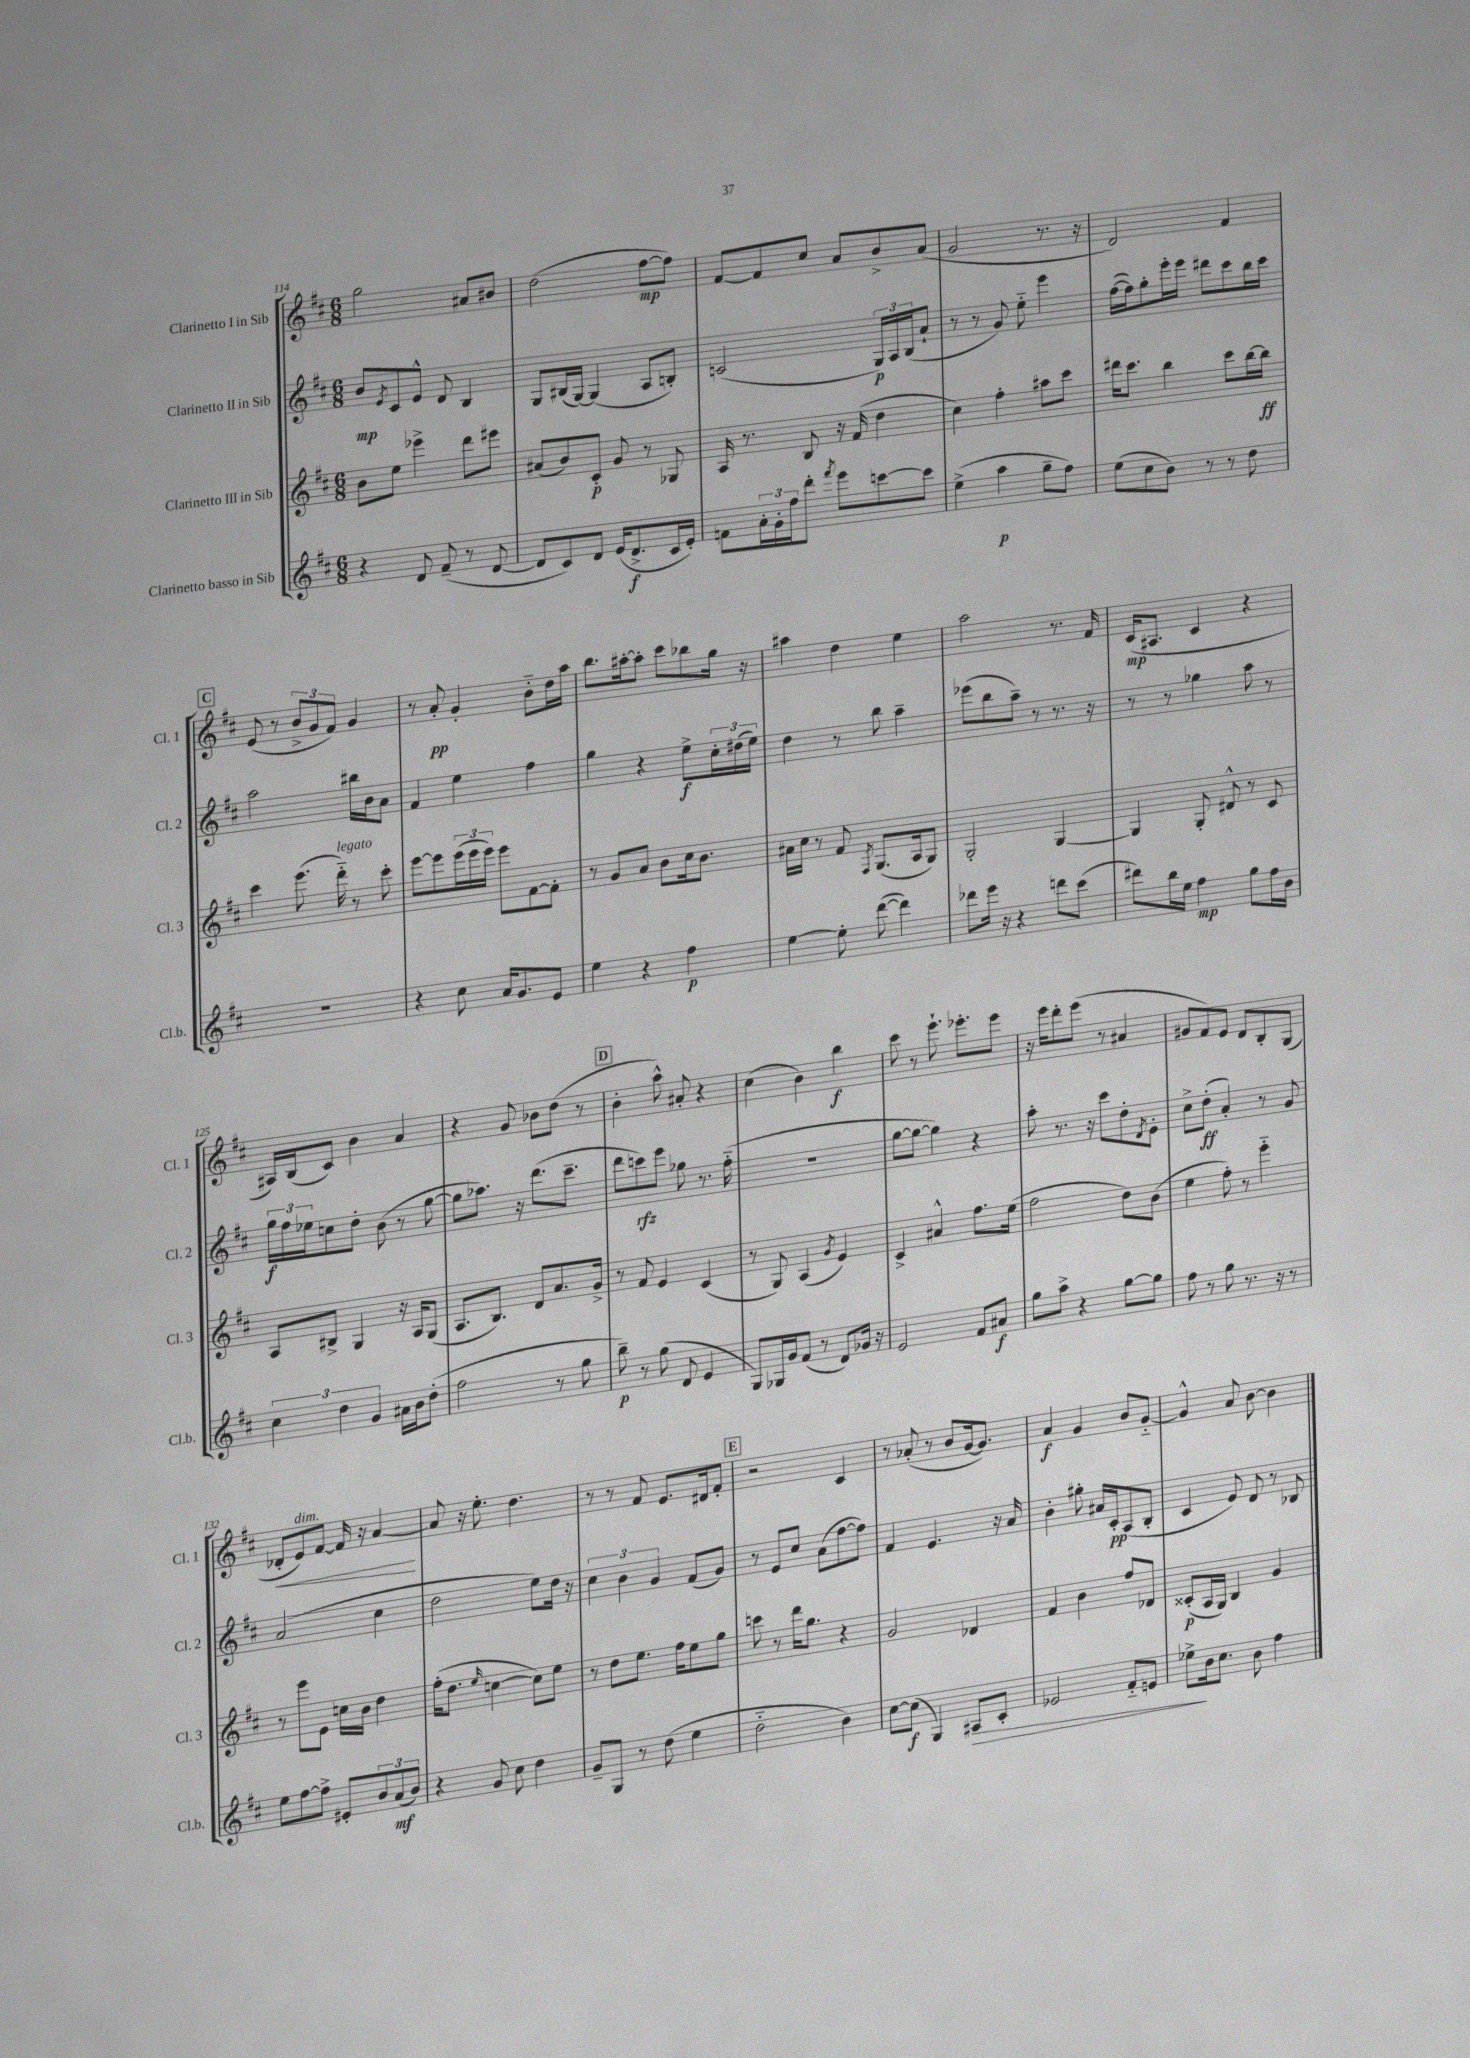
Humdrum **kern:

**kern	**kern	**kern	**kern
*staff4	*staff3	*staff2	*staff1
*clefG2	*clefG2	*clefG2	*clefG2
*k[f#c#]	*k[f#c#]	*k[f#c#]	*k[f#c#]
*M6/8	*M6/8	*M6/8	*M6/8
4r	8b\L	8b/L	2gg\
.	.	8qe/	.
.	8ee\J	8c#/	.
8d/	4eee-^\	8e^^/J	.
(8f#~/	.	8d/	.
8r	8ddd\L	4B/	8a#/L
[8d/	8eee#\J	.	8b#/J
=	=	=	=
8d/]L	(8a#/L	8G/L	(2dd\
8c#/)	8b/)	(16B#/L	.
.	.	[16G/JJ)	.
8d/J	8c#'/J	(4G/]	.
(16e/LK	8g/	.	.
8.d^/	.	.	.
.	8r	8A/L	[8ff#\L
16c#/L	8G-/	8B'/J)	8ff#\]J)
16e'/JJ)	.	.	.
=	=	=	=
8f\L	16A/	(2c/	[8f#/L
.	8.r	.	.
24a'\L	.	.	8f#/]
24g'\	.	.	.
24ff#\J	.	.	.
8ddd'\J	8B/	.	8cc#/J
8qfff#/	.	.	.
8eee\L	16r	.	8a/L
.	(16f#/	.	.
[8ccc\	4dd\	24G/LL)	8b^/
.	.	24A/	.
.	.	(24B/J	.
8ccc\]J	.	8a`/J	(8a/J
=	=	=	=
(4ee^\	4cc#\)	8r	2g/
.	.	8r	.
4aa\	4ff#'\	8g/)	.
.	.	8ee'~\	.
8gg~\L	8aa#\L	4eee\	8.r
8ff#\J)	8ccc#\J	.	.
.	.	.	16r
=	=	=	=
(8ee\L	16ddd#\LK	([16ff#\LL	2d/)
.	8.ccc#\J	16ff#\]J)	.
8cc#\	.	8gg'\	.
8b\J)	4bb\	16eee'\L	.
.	.	16eee\JJ	.
8r	.	8ddd#\L	.
8r	8ccc#\L	8ccc#\	4f#/
8dd\	[16bb\L	16bb\L	.
.	16bb\]JJ	16ccc#\JJ	.
=	=	=	=
2.r	4ccc#\	2aa\	(8e/
.	.	.	8r
.	(8.eee\	.	12b^/L
.	.	.	12g/
.	.	.	12f#/J)
.	16ddd'~\)	.	.
.	8r	16bb#\LL	4g/
.	.	16b\J	.
.	8ccc#'\	8a\J	.
=	=	=	=
4r	[8eee\L	4f#/	8r
.	8eee\]	.	8a'/
8cc#\	(24eee\L	4ee\	4g'/
.	24eee\	.	.
.	24eee\JJ)	.	.
16a/LK	8eee\L	.	.
8.g/	.	.	.
.	[8f#\	4ff#\	8b'~\L
8e/J	8f#'\]J	.	16dd\L
.	.	.	16aa\JJ
=	=	=	=
4ee\	8r	4gg\	8.bb\L
.	8g/L	.	.
.	.	.	[16aa#'\k
4r	8a/J	4r	8aa#'\]J
.	8b\L	.	8ccc#\L
4ff#\	16cc#\k	8ee^\L	8bb-\
.	8.b\J	.	.
.	.	24cc#'\L	16gg\Jk
.	.	(24dd#\	.
.	.	.	16r
.	.	24ee\JJ)	.
=	=	=	=
[4ee\	16a#\LL	4dd\	4aa#\
.	16cc#\JJ	.	.
.	8r	.	.
8ee'\]	8f#/	8r	4dd\
.	8qF#/	.	.
([8ddd\	(8.G/L	8bb\	.
4ddd\])	.	4aa~\	4ee\
.	16A/k	.	.
.	8G/J)	.	.
=	=	=	=
8ddd-\L	2G'/	(8eee-\L	2aa\
16eee\Jk	.	8bb\	.
16r	.	.	.
4r	.	8aa~\J)	.
.	.	8r	.
8ddd\L	[4G/	8.r	8.r
(8ccc#\J	.	.	.
.	.	16r	16f#/
=	=	=	=
8ddd#\L)	4G/]	8r	(16c#/LK
.	.	.	8.A#/J
16bb\L	.	8r	.
16ee\JJ	.	.	.
4ff#\	8G'/	4gg-\	4c#/
.	8d#^^/	.	.
8gg\L	8r	8aa\	4r
16ff#\L	8c#/	8r	.
16b\JJ	.	.	.
=	=	=	=
6cc#\	8A/L	24gg\LL	16A#/LL)
.	.	24ff#\	.
.	.	.	(16B/J
.	.	24ee-\J	.
.	8B#^/J	8cc\	8c#/J)
6dd\	.	.	.
.	4G/	8dd'\J	4b\
6g/	.	.	.
.	.	(8b\	.
16a#\LL	16r	8r	4a/
16b\J	16A/LK	.	.
(8dd'\J	(8G/J	[8gg\	.
=	=	=	=
2ff#\	8.A/L	8gg\]L	4r
.	.	8.aa-\J)	.
.	8.B/J)	.	.
.	.	.	8g/
.	.	16r	.
.	8d/L	(8.ddd\L	8b-\L
8r	8.a/	.	(8dd\J
.	.	8.ccc#~\J	.
8gg\	.	.	8r
.	16g^/Jk	.	.
=	=	=	=
8bb~\)	8r	8ddd\L	4b'\
8r	8f#/	8ccc\)	.
(8gg\	4e/	8eee\J	8aa^^\)
8d/	.	8gg-\	8a#'/
4e/	(4c#/	8.r	4r
.	.	(16ff#'~\	.
=	=	=	=
8G/L)	8r	2.r	(4cc#\
16G-/L	8G/)	.	.
16g/J	.	.	.
(8f#/J	(4A/	.	4b\)
8r	.	.	.
.	8qg/	.	.
8d/L)	4e/)	.	4bb\
16g-/Jk	.	.	.
16r	.	.	.
=	=	=	=
2e/	4c#^/	[8gg\L	8ccc#\
.	.	8gg\_J	8r
.	4a#^^/	4gg\])	8.eee`\
.	.	.	8.eee-'\L
8f#/L	8.ff#\L	4r	.
8a#/J	.	.	8eee-\J
.	(16ee\Jk	.	.
=	=	=	=
8gg\L	2ff#\	8aa'\	16r
.	.	.	16eee\LK
8aa^\J	.	8.r	8ddd'\
4r	.	.	(8eee\J
.	.	16r	.
.	.	8ccc#\L	8r
[8gg\L	8dd\L)	8dd'\	4a#/
.	.	8qd/	.
8gg\]J	(8b\J	8e'\J	.
=	=	=	=
8ff#\	4ee\	8cc#^\L	8g#/L
8r	.	(8dd'\J	8f#/)
8gg\	8ff#'\)	4a'/)	8e/J
8.r	8r	.	8d/L
.	4eee'~\	8r	8B'/
16r	.	.	.
8r	.	8g/	(8G/J
=	=	=	=
8ee\L	8r	(2a/	8d-'/L
[8ff#\	8eee\L	.	8e/)
8ff#^\]J	8e\J	.	[8f#/J
8e#'/L	16cc\LL	.	16f#/]
.	16b\JJ	.	16r
12b/	4dd\	4cc#\	[4a/
(12a/	.	.	.
12b/J)	.	.	.
=	=	=	=
4r	(16ff#'\LK	2dd\	8a/]
.	8.dd\J	.	.
.	.	.	16r
.	.	.	8.ee'\
.	16qqee/	.	.
8g/	[4cc\	.	.
8cc#\	.	.	4.dd\
4dd\	8cc\]L)	8ee\L)	.
.	8ee\J	16dd\Jk	.
.	.	16r	.
=	=	=	=
8g~/L	8r	6cc#\	8r
8G/J	8dd\L	.	8r
.	.	6b\	.
8r	8.ee\J	.	8f#/
.	.	6g/	.
(8dd\	.	.	8.e/L
.	16ff#\LK	.	.
4ee\	8ee\	(8f#/L	.
.	.	.	16d#/k
.	8gg\J	8g/J)	8f#'/J
=	=	=	=
2dd'~\	8ccc\	8r	2r
.	8r	8e/L	.
.	16ddd\LK	8cc#/J	.
.	8.gg\J	.	.
.	.	(8a\L	.
4b\)	4r	[8ff#\	4c#/
.	.	8ff#\]J)	.
=	=	=	=
[8cc#\L	2g/	4f#/	8r
(8cc#\]J	.	.	(8a-'/
4G/)	.	4.e/	8r
.	.	.	8b/L
8A#/L	4d-/	.	[16g/k
.	.	.	8.g/]J)
8c#'/J	.	16r	.
.	.	16a/	.
=	=	=	=
2e-/	4f#/	4b'\	4a/
.	4b\	8gg#'\	4g/
.	.	16a#/LL	.
.	.	16c#'/J	.
8f#'~/L	8ff#/L	(8A/	8b/L
8e/J	8d-/J	8B'/J	[8g'~/J
=	=	=	=
8ee-^\L	(8c##'/L	4c#/	4g^^/]
16b\k	16A/L	.	.
8.cc#\J	16G/JJ)	.	.
.	4B/	8e/)	8a/
8b\	.	8d/	[8b\
4ff#\	4g/	8r	4b\]
.	.	8B-/	.
==	==	==	==
*-	*-	*-	*-
